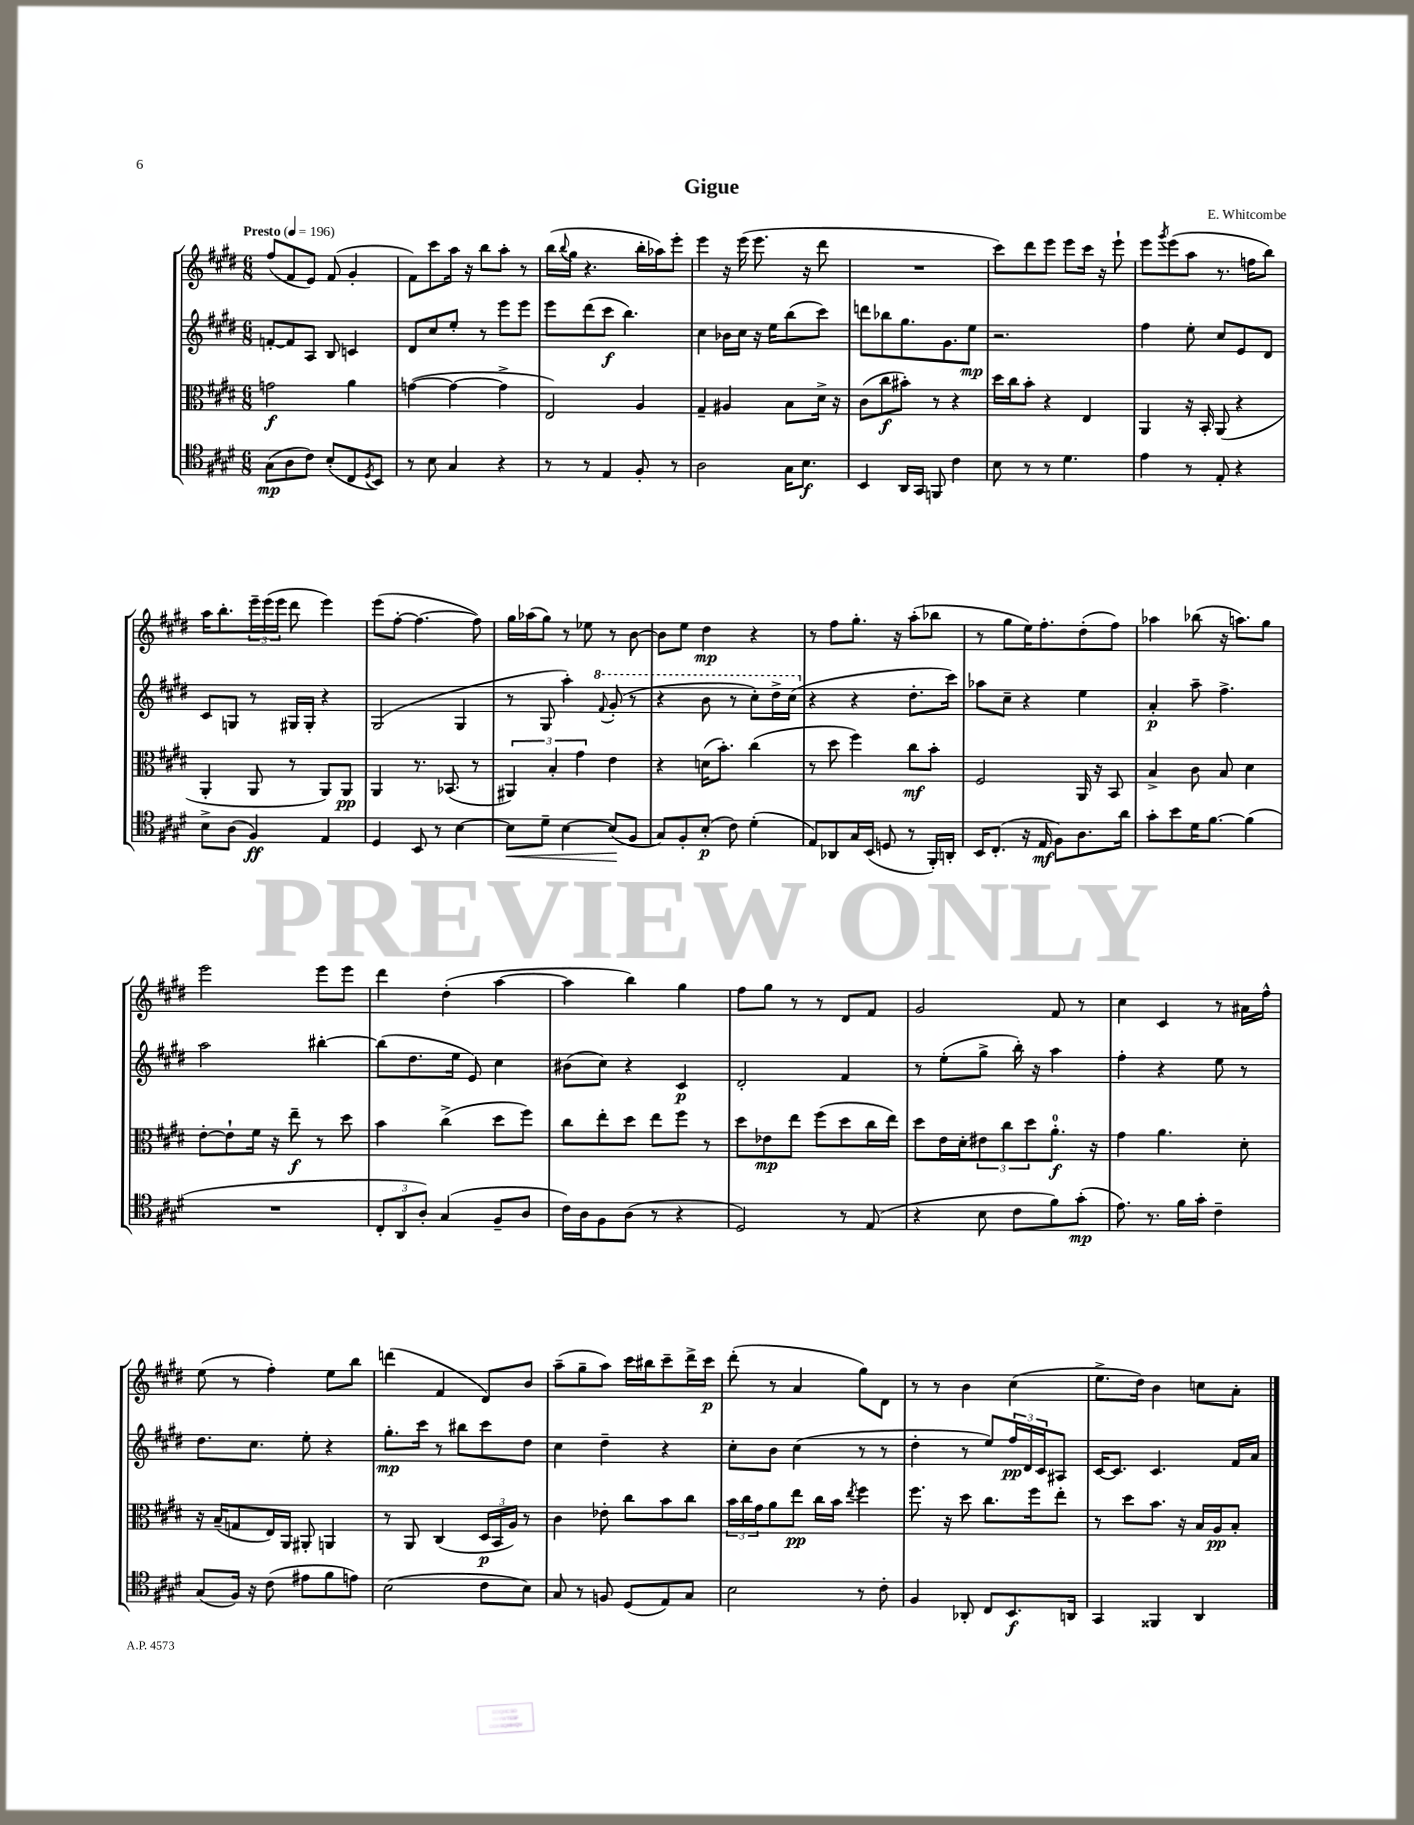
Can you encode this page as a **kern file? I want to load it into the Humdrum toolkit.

**kern	**kern	**kern	**kern
*staff4	*staff3	*staff2	*staff1
*clefC4	*clefC3	*clefG2	*clefG2
*k[f#c#g#d#]	*k[f#c#g#d#]	*k[f#c#g#d#]	*k[f#c#g#d#]
*M6/8	*M6/8	*M6/8	*M6/8
*MM196	*MM196	*MM196	*MM196
(8G#	2g	[8f'	(8ff#
8A	.	8f]	8f#
8c#)	.	8A	8e)
(8B'	.	8B	(8f#
8C#	4a	4c	4g#'
8qD#	.	.	.
8BB)	.	.	.
=	=	=	=
8r	([4g	8d#	8f#)
8B	.	8cc#	8ccc#
4G#	4g_	8ee'	16aa
.	.	.	16r
.	.	8r	8bb
4r	4g^]	8eee	8aa'
.	.	8eee	8r
=	=	=	=
8r	2E)	8eee	(16bb
.	.	.	8qqbb
.	.	.	16gg#
8r	.	(8ddd#	4.r
4E	.	8ccc#	.
.	.	4.bb)	.
8F#'	4A	.	16bb'
.	.	.	16aa-)
8r	.	.	8eee'
=	=	=	=
2A	4G#~	4cc#	4eee
.	4A#	16b-	16r
.	.	16cc#	(16eee
.	.	16r	8.eee
.	.	16ee	.
16G#	8B	(8bb	.
8.B	.	.	16r
.	16d#^	8ccc#)	8ddd#
.	16r	.	.
=	=	=	=
4BB	(8c#	8ddd	2.r
.	8cc#	8bb-	.
16AA	8b#')	8.gg#	.
16GG#	.	.	.
8FF	8r	.	.
.	.	8.g#	.
4c#	4r	.	.
.	.	8ee	.
=	=	=	=
8B	16dd#	2.r	8ccc#)
.	16cc#	.	.
8r	8b'	.	8ddd#
8r	4r	.	8eee
4.d#	.	.	8eee
.	4E	.	16ccc#
.	.	.	16r
.	.	.	8eee`
=	=	=	=
4e	4AA	4ff#	8eee
.	.	.	8qggg#
.	.	.	(8eee
8r	16r	8ee'	8aa
.	16BB'	.	.
8E'	(8AA	8cc#	8.r
4r	4r	8e	.
.	.	.	16ff
.	.	8d#	8bb)
=	=	=	=
8B^	4AA'	8c#	16aa
.	.	.	8.bb'
(8A	.	8G	.
4F#)	8AA	8r	24eee~
.	.	.	(24eee
.	.	.	24eee
.	8r	16G#	8ddd#
.	.	16G#'	.
4E	8AA)	4r	4eee)
.	8AA	.	.
=	=	=	=
4D#	4AA	(2G#	(8eee
.	.	.	[8ff#'
8BB	8.r	.	4.ff#_
8r	.	.	.
.	(8.BB-	.	.
[4B	.	4G#	.
.	8r	.	8ff#])
=	=	=	=
8B]	6AA#)	8r	16gg#
.	.	.	(16aa-
8d#~	.	8G#	8gg#)
.	6B'	.	.
[4B	.	4aa')	8r
.	6g#	.	.
.	.	.	8ee-
.	.	8qqff#	.
(8B]	4e	(8gg#'	8r
8F#	.	8r	[8b
=	=	=	=
8G#)	4r	4r	8b]
8F#'	.	.	8ee
(8B'	(16d	8bb	4dd#
.	8.b')	.	.
8c#)	.	8r	.
(4d#'	(4cc#	8ccc#')	4r
.	.	16ddd#^	.
.	.	(16ccc#	.
=	=	=	=
8E)	8r	4r	8r
8AA-	8dd#	.	8ff#
16G#	4ff#)	4r	8.gg#'
(16BB	.	.	.
8D	.	.	.
.	.	.	16r
8r	8cc#	8.dd#'	(8aa'
16FF#')	8b'	.	8bb-
16AA'	.	16ccc#)	.
=	=	=	=
16BB	2F#	8aa-	8r
(8.C#'	.	.	.
.	.	8cc#~	8gg#
16r	.	4r	16ee)
16E	.	.	8.ff#'
8F#)	.	.	.
8.A	16AA	4ee	(8dd#'
.	16r	.	.
.	8BB	.	8ff#)
16a	.	.	.
=	=	=	=
8g#'	4B^	4a'	4aa-
8b	.	.	.
16d#	8c#	8aa~	(8bb-
[8.f#	.	.	.
.	8B	4.ff#^	16r
.	.	.	8.aa)
(4f#]	4d#	.	.
.	.	.	8gg#
=	=	=	=
2.r	[8e'	2aa	2eee
.	8e`]	.	.
.	16f#	.	.
.	16r	.	.
.	8ee~	.	.
.	8r	[4bb#'	8eee
.	8dd#	.	8eee
=	=	=	=
12C#'	4b	(8bb#]	4ddd#
12AA	.	.	.
.	.	8.dd#	.
12A')	.	.	.
(4G#	(4cc#^	.	(4dd#'
.	.	16ee	.
.	.	8e)	.
8F#~	8dd#	4cc#	[4aa
8A	8ff#)	.	.
=	=	=	=
16c#)	8cc#	(8b#	4aa]
16A	.	.	.
8F#	8ee'	8cc#)	.
(8A	8dd#	4r	4bb)
8r	8ee	.	.
4r	8ff#	4c#	4gg#
.	8r	.	.
=	=	=	=
2D#)	8dd#	2d#'	8ff#
.	8e-	.	8gg#
.	8ee	.	8r
.	(8ff#	.	8r
8r	8dd#	4f#	8d#
(8E	16cc#	.	8f#
.	16ee)	.	.
=	=	=	=
4r	8dd#	8r	2g#
.	16e	(8ee'	.
.	16d#'	.	.
8B	12e#	8gg#^	.
.	12cc#	.	.
8c#	.	16bb')	.
.	12dd#	.	.
.	.	16r	.
8f#)	8.a'	4aa	8f#
(8g#'	.	.	8r
.	16r	.	.
=	=	=	=
8.e)	4g#	4ff#'	4cc#
8.r	.	.	.
.	4.a	4r	4c#
16f#	.	.	.
16g#'	.	.	.
4c#~	.	8ee	8r
.	8d#'	8r	16a#
.	.	.	16ff#^^
=	=	=	=
(8G#	16r	8.dd#	(8ee
.	(16B~	.	.
16F#)	8G	.	8r
16r	.	8.cc#	.
(8c#	16E)	.	4ff#')
.	16AA	.	.
8e#	8AA#'	8ee'	.
8f#	4AA	4r	8ee
8e)	.	.	8bb
=	=	=	=
(2B	8r	8.gg#'	(4ddd
.	8AA	.	.
.	.	16ccc#	.
.	(4C#	8r	4f#
.	.	8bb#	.
8c#	24D#	8ccc#	8d#)
.	24BB	.	.
.	24A)	.	.
8B)	8r	8dd#	8b
=	=	=	=
8G#	4c#	4cc#	(8aa~
8r	.	.	8gg#~
8F	8e-'	4dd#~	8aa)
(8D#	8cc#	.	16ccc#
.	.	.	16bb#
8E)	8b	4r	8ccc#~
8G#	8cc#	.	16ddd#^
.	.	.	16ccc#
=	=	=	=
2B	24b	8cc#'	(8ddd#'
.	24cc#	.	.
.	24g#	.	.
.	8a	8b	8r
.	8ee	(4cc#	4a
.	16cc#	.	.
.	16b	.	.
.	8qee	.	.
8r	4ff#	8r	8gg#)
8c#'	.	8r	8d#
=	=	=	=
4F#	8.ff#	4dd#'	8r
.	.	.	8r
.	16r	.	.
8AA-'	8dd#	8r	4b
8C#	8.cc#	8ee)	.
8.BB	.	24ff#	(4cc#
.	.	24d#	.
.	16ff#	.	.
.	.	24c#	.
.	8ee'	8A#	.
16AA	.	.	.
=	=	=	=
4GG#	8r	[16c#	8.ee^
.	.	8.c#]	.
.	8dd#	.	.
.	.	.	16dd#)
4FF##	8.b	4.c#	4b
.	16r	.	.
4AA	16B	.	8cc
.	16A	.	.
.	8B'	16f#	8a'
.	.	16a	.
==	==	==	==
*-	*-	*-	*-
